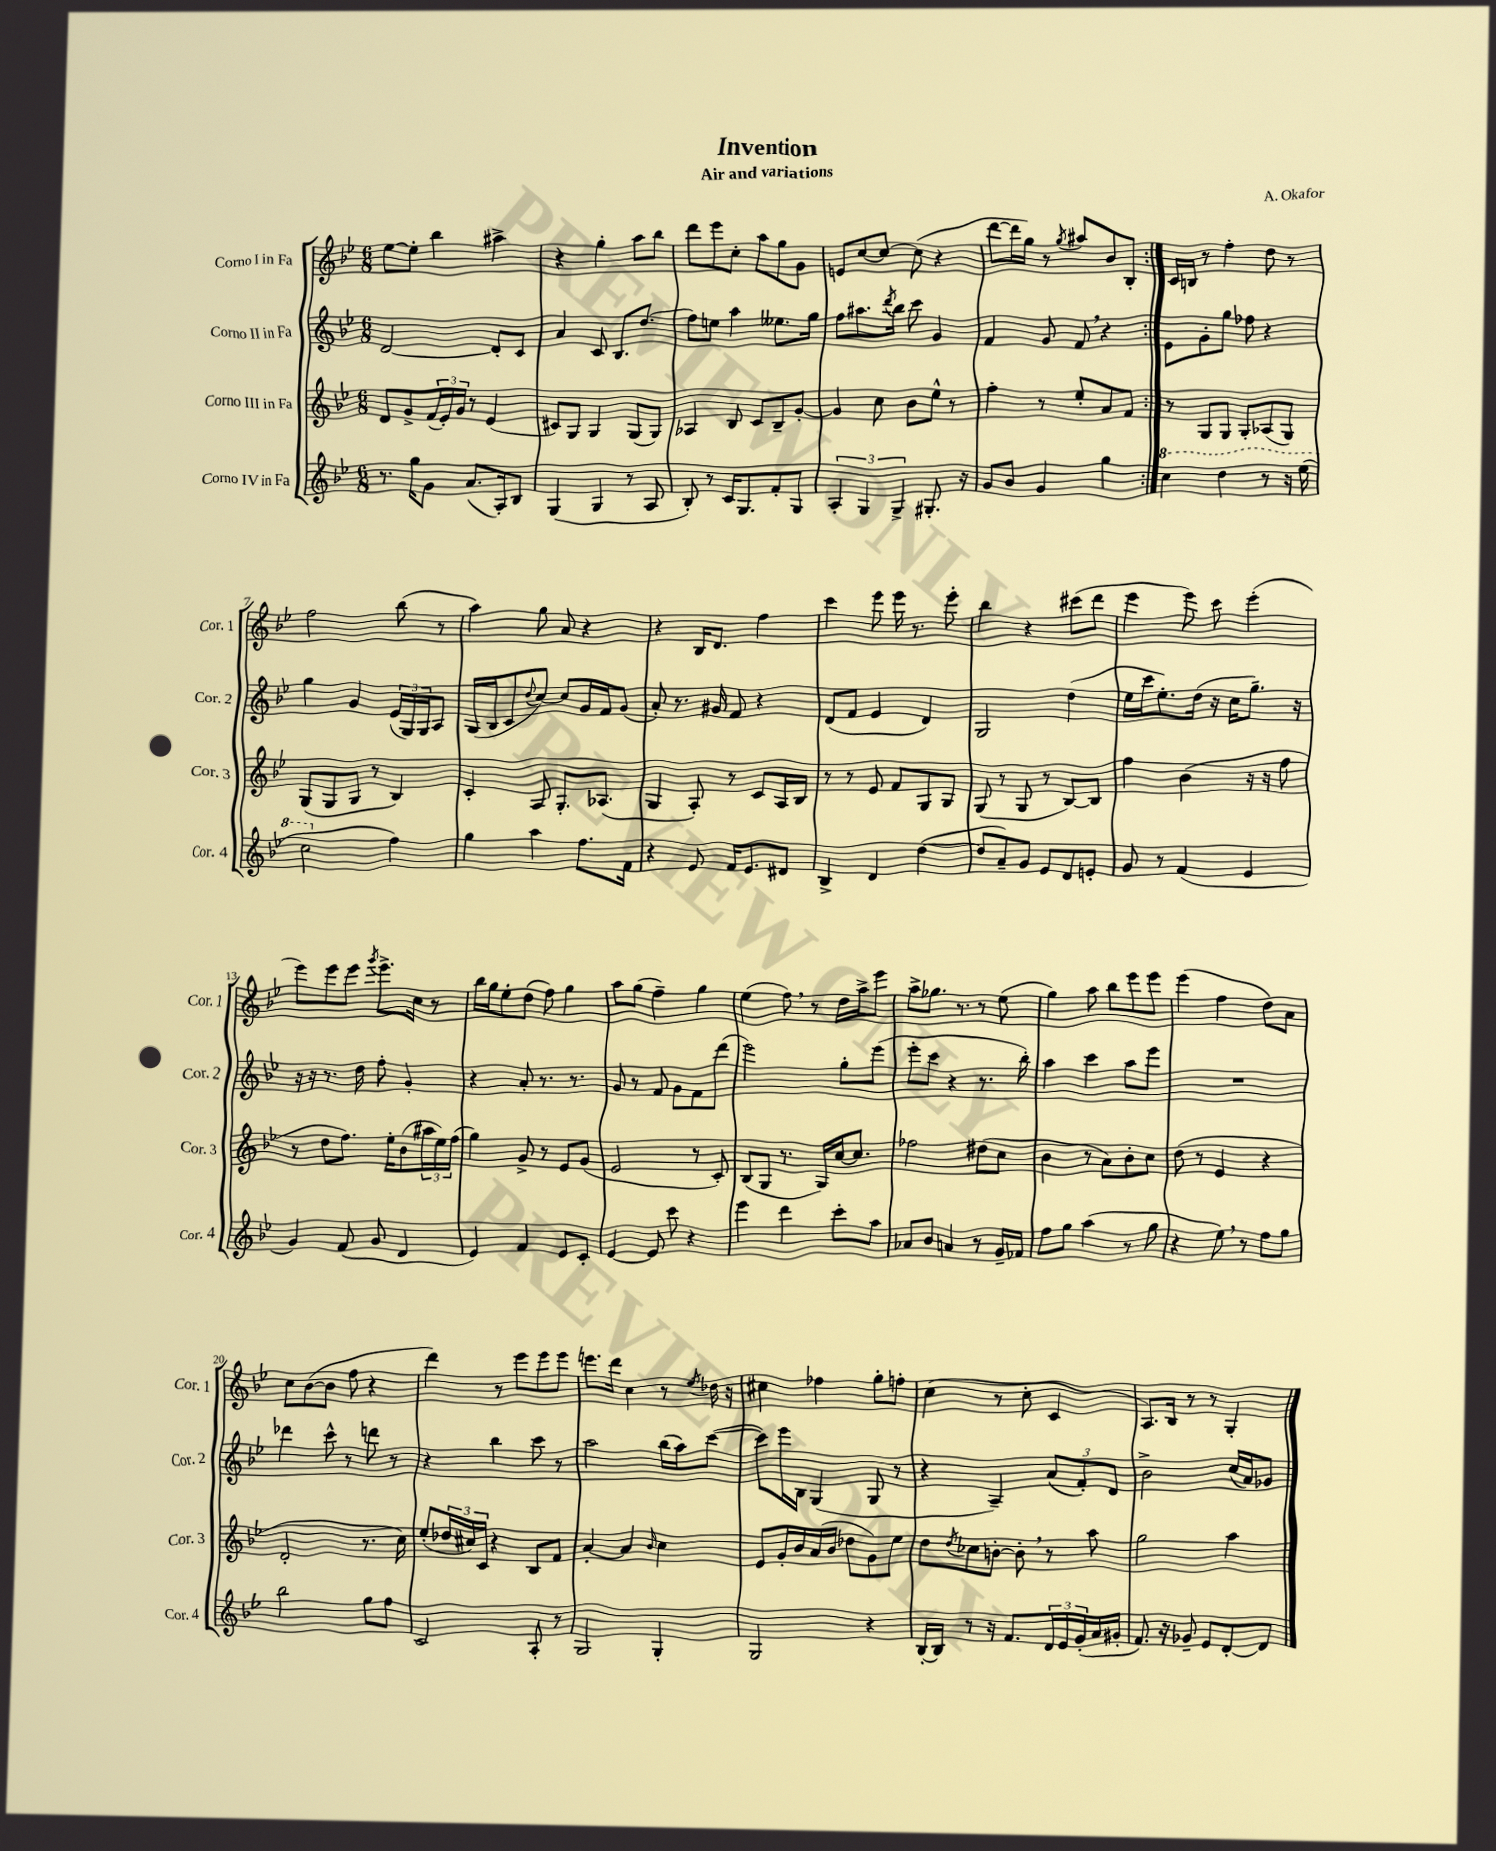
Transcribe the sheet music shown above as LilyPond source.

\header { title = "Invention" composer = "A. Okafor" subtitle = "Air and variations" }
<<
\new StaffGroup <<
\new Staff = "s0" \with { instrumentName = "Corno I in Fa" shortInstrumentName = "Cor. 1" } {
    \clef treble \key bes \major \numericTimeSignature \time 6/8
    \repeat volta 2 { ees''8~ ees''8-. bes''4 ais''4-> |
    r4 g''4-. a''8 bes''8 |
    d'''8 ees'''8 c''8-. a''8 g''8 g'8 |
    e'8 c''8~ c''8~ c''8( r4 |
    d'''8~ d'''16 g''16) r8 \acciaccatura { g''8 } ais''8 bes'8 bes8-. | }
    c'16 b16 r8 f''4-. d''8 r8 |
    f''2 bes''8( r8 |
    a''4) g''8 a'8 r4 |
    r4 bes16 d'8. f''4 |
    c'''4 ees'''8 ees'''16 r8. ees'''8-. |
    bes''4 r4 cis'''8( d'''8 |
    ees'''4 ees'''8) c'''8 ees'''4-.( |
    ees'''8) ees'''8 ees'''8 \acciaccatura { g'''8 } ees'''8.-> c''16 r8 |
    bes''16 g''16 ees''8-. d''8( f''8) g''4 |
    a''8 g''8( f''4--) g''4 |
    ees''4( f''8) \breathe r8 d''16 a''16-> ees'''8 |
    a''8-> ges''8. r8. r8 ees''8( |
    g''4) a''8 bes''8 ees'''8 ees'''8 |
    ees'''4( f''4 d''8) a'8 |
    c''8 bes'8~( bes'8 f''8 r4 |
    d'''4) r8 ees'''8 ees'''8 ees'''8 |
    e'''8. d'''16 c''4 r8 \acciaccatura { ees''8 } des''16 r16 |
    cis''4 fes''4 g''8-. f''8-. |
    c''4( r8 c''8-. c'4 |
    a8.) bes16 r8 r8 g4-. \bar "|." |
}
\new Staff = "s1" \with { instrumentName = "Corno II in Fa" shortInstrumentName = "Cor. 2" } {
    \clef treble \key bes \major \numericTimeSignature \time 6/8
    \repeat volta 2 { d'2~ d'8-. c'8 |
    a'4 c'8 bes8. d''8.( |
    f''8) e''8 a''4 eeses''8. g''16 |
    f''8 ais''8. \acciaccatura { d'''8 } bes''16 c'''8 g'4 |
    f'4 g'8 f'8 \breathe r4 | }
    ees'8 g'8-. g''8 fes''8 r4 |
    g''4 g'4 \tuplet 3/2 { ees'16( g16) g16 } a8 |
    g16( bes16 c'8 \appoggiatura { d''8 } c''8~) c''8 g'16 f'16 g'8( |
    a'8-.) r8. gis'16 f'8 r4 |
    d'8( f'8 ees'4 d'4) |
    g2 d''4( |
    ees''16 c'''16 ees''8.-.) d''16( r16 c''16 g''8.--) r16 |
    r16 r16 r8. d''16 f''8-. g'4-. |
    r4 a'8-. r8. r8. |
    g'8 r8 f'8 g'8 f'8 d'''8( |
    ees'''2) g''8-. ees'''8( |
    ees'''8-. c'''8 r4 r8. bes''16-.) |
    a''4 c'''4 a''8 ees'''8 |
    R2. |
    des'''4 c'''8-^ r8 d'''8 r8 |
    r4 bes''4 c'''8 r8 |
    a''2 bes''16( a''16) c'''8~( |
    c'''8) ees'''16 bes16 g4( g8 r8 |
    r4 a4--) \tuplet 3/2 { a'8( f'8-.) d'8 } |
    bes'2-> c''16( a'16) ges'8 \bar "|." |
}
\new Staff = "s2" \with { instrumentName = "Corno III in Fa" shortInstrumentName = "Cor. 3" } {
    \clef treble \key bes \major \numericTimeSignature \time 6/8
    \repeat volta 2 { d'8 g'8-> \tuplet 3/2 { f'16( ees'16-.) g'16 } r8 ees'4( |
    cis'8) g8 g4 g8( g8) |
    aes4 bes8 c'8 bes8-- g'8~-. |
    g'4 c''8 bes'8 ees''8-^ r8 |
    f''4-. r8 ees''8-. a'8 f'8 | }
    r8 g8 g8 g8-. aes8( g8) |
    g8( g8 g8 r8 bes4) |
    c'4-. a8 g8.-. aes8.( |
    g4 a8-.) r8 c'8 a16 bes16 |
    r8 r8 ees'8 f'8 g8 g8 |
    g8( r8 g8 r8 bes8~) bes8 |
    f''4 bes'4( r16 r16 f''8 |
    r8 d''8 f''8.) ees''16-. bes'8( \tuplet 3/2 { ais''16 ees''16) f''16( } |
    g''4) g'8-> r8 ees'8 g'8( |
    ees'2 r8 c'8-.) |
    bes8( g8 r8. g16) c''16~ c''8. |
    fes''2 dis''8( c''8 |
    bes'4 r8 a'8) bes'8-. c''8 |
    d''8( r8 ees'4 r4 |
    d'2-. r8. c''16) |
    ees''8-.( \tuplet 3/2 { des''16 cis''16) c'16 } r4 bes8 f'8 |
    a'4~-. a'4 \grace { bes'16 } c''4 |
    ees'8 g'16-. bes'16 a'16( bes'16 des''8 g'8) ees''8 |
    d''8 \acciaccatura { d''8 } ces''8 b'8~-. b'8-. \breathe r8 a''8 |
    g''2 a''4 \bar "|." |
}
\new Staff = "s3" \with { instrumentName = "Corno IV in Fa" shortInstrumentName = "Cor. 4" } {
    \clef treble \key bes \major \numericTimeSignature \time 6/8
    \repeat volta 2 { r8. g''16 g'8 a'8.( a16-.) bes8 |
    g4( g4 r8 a8 |
    bes8-.) r8 c'16 g8. f'8-. g8 |
    \tuplet 3/2 { a4-. g4 g4-> } gis8.-. r16 |
    g'8 bes'8 g'4 g''4 | }
    \ottava #1 c'''4 d'''4 r8 r16 ees'''16( |
    c'''2 \ottava #0 f''4) |
    g''4 a''4 f''8. f'16 |
    r4 ees'8 f'16 ees'8. dis'8 |
    bes4-> d'4 d''4~( |
    d''8 a'8--) g'8 ees'8 d'8 e'8-. |
    g'8 r8 f'4( ees'4 |
    g'4) f'8( g'8 d'4 |
    ees'4) f'4 ees'8 c'8-. |
    ees'4~ ees'8 c'''8 r4 |
    ees'''4 d'''4 c'''8-. a''8 |
    aes'8 bes'8 a'4 r8 g'16-- fes'16 |
    f''8 g''8 a''4( r8 g''8 |
    r4 ees''8) \breathe r8 f''8 g''8 |
    bes''2 g''8 f''8 |
    c'2 a8-. r8 |
    g2 g4-. |
    g2 r4 |
    bes16~-. bes16 r8 r16 f'8. \tuplet 3/2 { d'16 ees'16 g'16-.( } a'16 gis'16-. |
    f'8.) r16 ges'8-- ees'8 d'8~-. d'8 \bar "|." |
}
>>
>>
